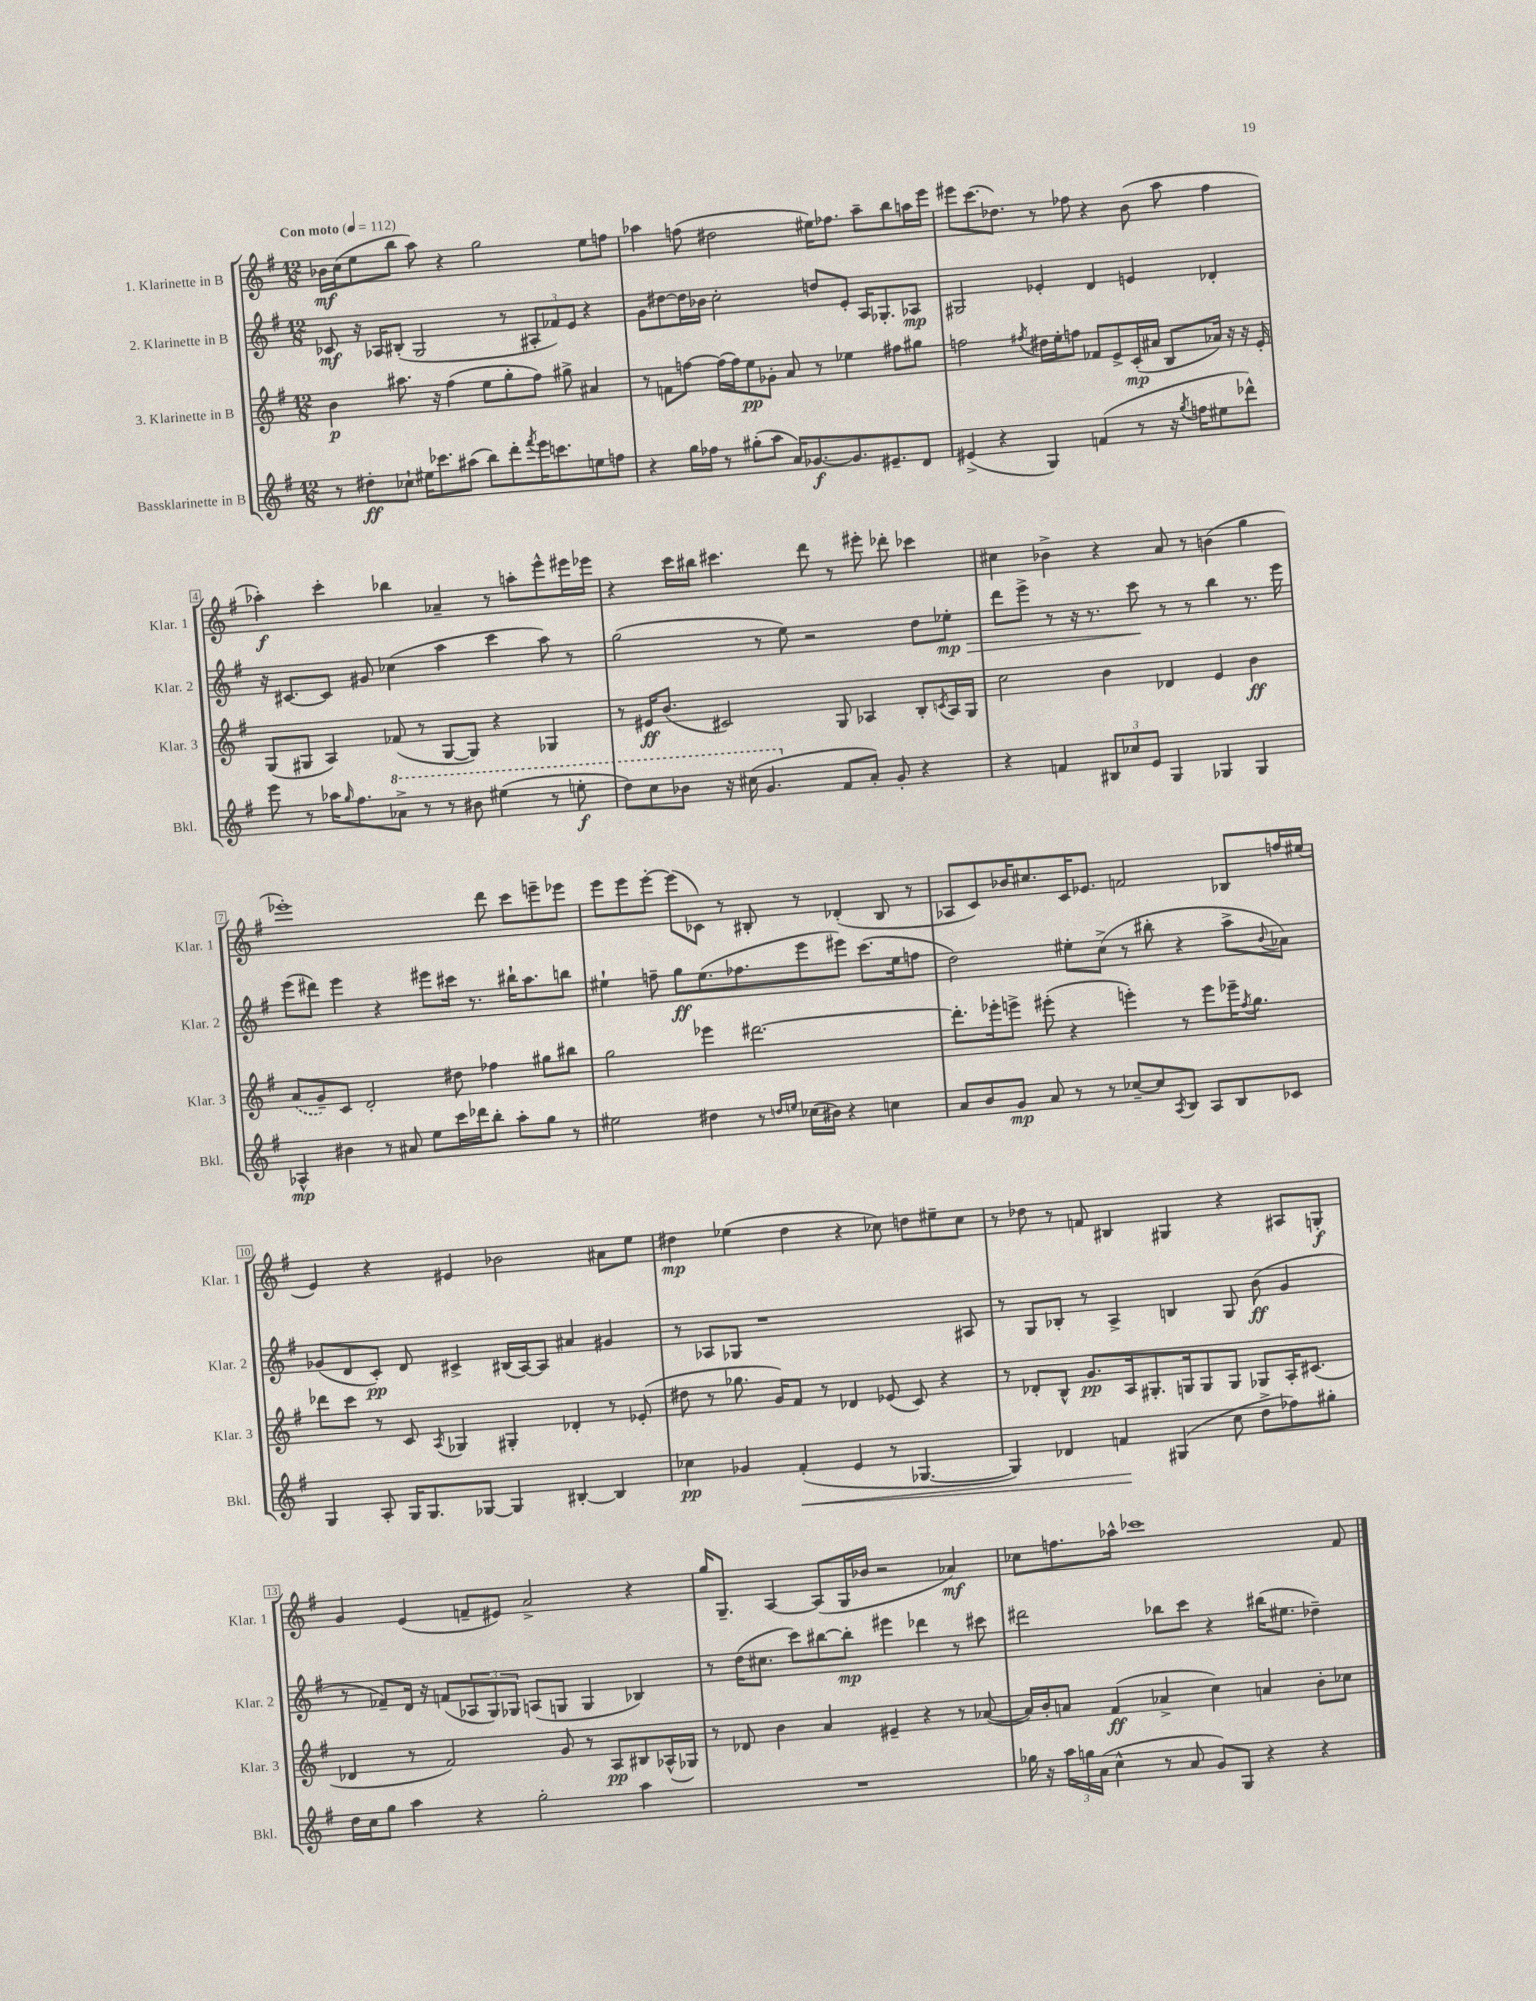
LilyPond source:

<<
\new StaffGroup <<
\new Staff = "s0" \with { instrumentName = "1. Klarinette in B" shortInstrumentName = "Klar. 1" } {
    \clef treble \key g \major \numericTimeSignature \time 12/8 \tempo "Con moto" 4 = 112
    bes'16\mf c''16( e''8 b''8 a''8) r4 g''2 e''8 f''8 |
    aes''4 f''8( dis''2 eis''16) fes''8. aes''8-- b''8 a''16 e'''16 |
    eis'''8 c'''8.( des''8.) r8 fes''8 r4 b'8( a''8 fes''4 |
    aes''4-.\f) c'''4-. bes''4 aes'4-- r8 a''8-. e'''8-^ eis'''16 ees'''16 |
    r4 c'''16 bis''16 cis'''4. d'''8 r8 eis'''8-. des'''8-. ces'''4 |
    cis''4 bes'4-> r4 a'8 r8 b'4( g''4 |
    ees'''1-.) d'''8 c'''8 e'''8-- ees'''8 |
    e'''8 e'''8 e'''8~-. e'''8( ces'8) r8 bis8-. r8 des'4-.( bis8 r8 |
    aes8 c'8) bes'16 cis''8. c'16 ees'8. f'2 bes8 f''16 eis''16( |
    e'4) r4 eis'4 bes'2 ais'8 e''8 |
    dis''4\mp ees''4( dis''4 r4 ces''8) d''8 eis''8-- ces''8 |
    r8 des''8 r8 f'8 bis4 gis4 r4 ais8 g8-.\f |
    g'4 e'4( f'8-- eis'8) a'2-> r4 |
    g''16 g8.-- a4~ a8( g16 bes'16 r2 aes'4\mf) |
    ces''8 f''8. aes''16-^ ces'''1 fis'8 \bar "|." |
}
\new Staff = "s1" \with { instrumentName = "2. Klarinette in B" shortInstrumentName = "Klar. 2" } {
    \clef treble \key g \major \numericTimeSignature \time 12/8
    ces'8\mf r16 aes16 bis8-.( g2 r8 \tuplet 3/2 { ais8-. fes'8) e'8 } r4 |
    g'8 dis''8~ dis''16 bes'16 c''2-. d''8 e'8-. a16 ges8.-. aes8\mp |
    gis2 ees'4-. d'4 e'4 des'4-. |
    r16 cis'8.~ cis'8 gis'8 ces''4( a''4 c'''4 a''8) r8 |
    g''2( r8 e''8) r2 d''8 ees''8-.\mp\> |
    d'''8 e'''8-> r8 r16 r8. c'''8\! r8 r8 b''4 r8. e'''16 |
    e'''8( dis'''8) e'''4 r4 eis'''8 cis'''16 r8. bis''16-! a''8. b''8 |
    eis''4-! f''8-- g''8\ff eis''8.( fes''8. e'''8 eis'''8) c'''8.( eis''16 f''8 |
    d''2) eis''8-. c''8->( r8 bis''8-. r4 a''8-> \appoggiatura { b'8 } aes'8) |
    ges'8( d'8 c'8-.\pp) d'8 cis'4-> bis16( a16~) a8 ais'4 gis'4 |
    r8 aes8 ges8 r1 ais8 |
    r8 g8 bes8-. r8 a4-> b4 g8 b'8\ff( g'4 |
    r8 fes'8--) d'16 r16 f'8( \tuplet 3/2 { aes8 g8) ges8 } a8( g8 g4 bes4) |
    r8 d''16( cis''8. c'''8) bis''8~ bis''8-.\mp eis'''4 des'''4 r8 cis'''8 |
    dis'''2 bes''8 c'''8 r4 bis''16( eis''8. des''4--) \bar "|." |
}
\new Staff = "s2" \with { instrumentName = "3. Klarinette in B" shortInstrumentName = "Klar. 3" } {
    \clef treble \key g \major \numericTimeSignature \time 12/8
    b'4\p ais''8. r16 fis''4( e''8 g''8-. fis''8) gis''8-> ais'4 |
    r8 f'8 f''8~ f''16( f''16) e''8\pp ges'8-. a'8 r8 ees''4 fis''8 gis''8 |
    f''2 \acciaccatura { fis''8 } dis''16 e''16-. f''8 fes'8 e'8-> c'16-.\mp( ais'16 b8 aes'16) r16 r16 e'16-. |
    g8( gis8 a4) fes'8( r8 gis8~ gis8) r4 ges4 |
    r8 eis'16\ff b'8.( cis'2) g8 aes4 b8-. \acciaccatura { c'8 } aes16 g16 |
    c''2 b'4 des'4 e'4 b'4\ff |
    \once \slurDashed a'8( g'8--) c'8 d'2-. dis''8 fes''4 gis''8 bis''8 |
    g''2 ees'''4 dis'''2.~ |
    dis'''8.-. ees'''16-. e'''8-> eis'''8-.( r4 e'''4-.) r8 e'''8 ees'''16-- \acciaccatura { fis''8 } g''8. |
    des'''8 c'''8 r8 c'8 \acciaccatura { a8 } ges4 gis4-. des'4-. r8 ees'8-.( |
    dis''8 r8 ges''8. g'16) fis'8 r8 des'4 ees'8( c'8) r4 |
    r8 des'8-. b8-^ g'8.\pp a16 gis8.-. g16 g8 g8 ges8 a16-. cis'8.( |
    des'4 r8 fis'2) g'8 r8 a8\pp bis8 aes16-^( ges16) |
    r8 des'8 b'4 a'4 eis'4-- r4 r8 aes'8~( |
    aes'16) b'16-. a'8 fis'4\ff( aes'4-> c''4) a'4 b'8-. ces''8 \bar "|." |
}
\new Staff = "s3" \with { instrumentName = "Bassklarinette in B" shortInstrumentName = "Bkl." } {
    \clef treble \key g \major \numericTimeSignature \time 12/8
    r8 dis''8-.\ff ces''8-! eis''16 ces'''8. ais''8( b''8) d'''8-. \acciaccatura { fis'''8 } e'''16 c'''8. e''8 f''8 |
    r4 g''16 fes''16 r8 gis''8-.( a''8 a'16) ges'8.~\f ges'8. eis'8.-- d'8 |
    eis'4->( r4 g4) f'4( r8 r16 \acciaccatura { g''8 } f''16 eis''8 des'''8-^) |
    e'''8 r8 aes''16 \grace { g''16 } fis''8. \ottava #1 aes''!8-> r8 r8 bis''8 eis'''4( r8 e'''8-.\f |
    d'''8) c'''8 bes''8 r16 cis'''16( g''4. \ottava #0 fis'8 a'8-.) g'8-. r4 |
    r4 f'4 \tuplet 3/2 { bis8 ces''8 e'8 } g4 ges4 ges4 |
    aes4-^\mp bis'4 r8 ais'8 e''8 c'''16 des'''16 b''8-. a''8-. g''8 r8 |
    eis''2 dis''4 r8 \grace { d''16 e''16 } ces''16( bis'16) r4 c''4 |
    a'8 b'8 g'8\mp a'8 r8 r8 ces''8~-- ces''8 \acciaccatura { a8 } b8 a8 b8 ces'8 |
    g4 a8-. g16 g8. ges8~ ges4 bis4~-. bis4 |
    ces''4\pp ges'4 fis'4-.\<( e'4 r8 ges4.~ |
    ges4) des'4 f'4\! gis4( c''8 d''8-> fes''8) gis''8-. |
    d''16 c''16 g''8 a''4 r4 g''2-. a''4 |
    R1. |
    ges''16 r16 \tuplet 3/2 { a''16 g''16 a'16( } c''4-^ r8 a'8 g'8) g8 r4 r4 \bar "|." |
}
>>
>>
\layout { \context { \Score \override BarNumber.stencil = #(make-stencil-boxer 0.1 0.3 ly:text-interface::print) } }
